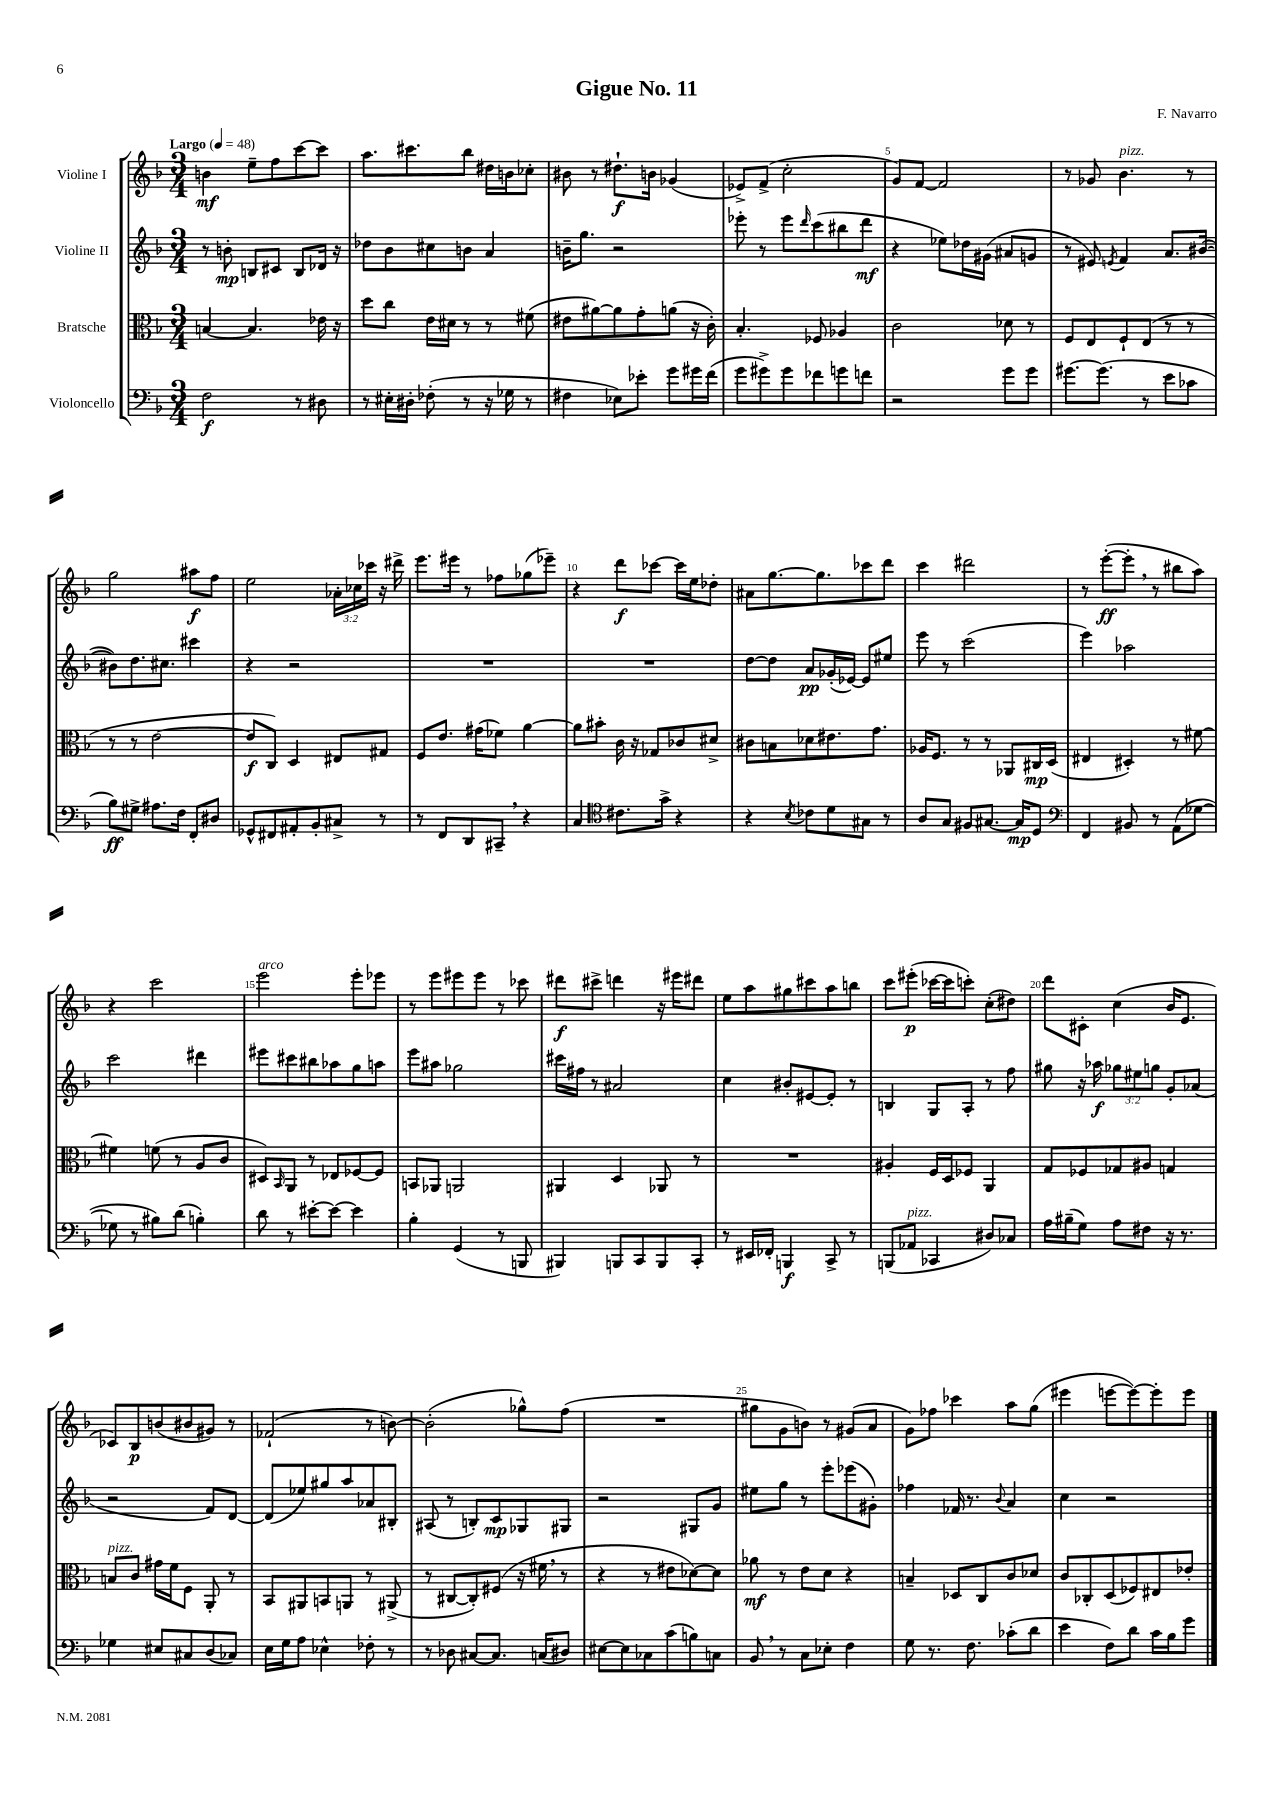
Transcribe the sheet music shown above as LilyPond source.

\header { title = "Gigue No. 11" composer = "F. Navarro" }
<<
\new StaffGroup <<
\new Staff = "s0" \with { instrumentName = "Violine I" } {
    \clef treble \key f \major \numericTimeSignature \time 3/4 \override Staff.TupletNumber.text = #tuplet-number::calc-fraction-text \tempo "Largo" 4 = 48
    b'4\mf e''8-- f''8 c'''8~ c'''8 |
    a''8. cis'''8. bes''8 dis''16 b'16 ces''8-. |
    bis'8 r8 dis''8.-!\f b'16 ges'4( |
    ees'8->) f'8->( c''2-. |
    g'8) f'8~ f'2 |
    r8 ges'8 bes'4.^\markup { \italic "pizz." } r8 |
    g''2 ais''8\f f''8 |
    e''2 \tuplet 3/2 { aes'16-. ces''16 ces'''16 } r16 dis'''16-> |
    e'''8. eis'''16 r8 fes''8 ges''8( ees'''8--) |
    r4 d'''8\f ces'''8~ ces'''16 e''16 des''8-. |
    ais'8 g''8.~ g''8. ces'''8 d'''8 |
    c'''4 dis'''2 |
    r8 e'''8~-.\ff( e'''8-. \breathe r8 bis''8 a''8) |
    r4 c'''2 |
    e'''2^\markup { \italic "arco" } e'''8-. ees'''8 |
    r8 e'''8 eis'''8 eis'''8 r8 ces'''8 |
    dis'''8\f cis'''8-> d'''4 r16 eis'''16 dis'''8 |
    e''8 a''8 gis''8 cis'''8 a''8 b''8 |
    c'''8 eis'''8-.\p( ces'''16~ ces'''16 c'''8-.) c''8-.( dis''8) |
    d'''8 cis'8-. c''4( bes'16 e'8. |
    ces'8) bes8\p b'8( bis'8 gis'8) r8 |
    fes'2-!( r8 b'8~) |
    b'2-.( ges''8-^) f''8( |
    R2. |
    gis''8 g'8 b'8) r8 gis'8( a'8 |
    g'8) fes''8 ces'''4 a''8 g''8( |
    eis'''4 e'''8~ e'''8~) e'''8-. e'''8 \bar "|." |
}
\new Staff = "s1" \with { instrumentName = "Violine II" } {
    \clef treble \key f \major \numericTimeSignature \time 3/4 \override Staff.TupletNumber.text = #tuplet-number::calc-fraction-text
    r8 b'8-.\mp b8 cis'8 b8 des'16 r16 |
    des''8 bes'8 cis''8 b'8 a'4 |
    b'16-- g''8. r2 |
    ees'''8-. r8 ees'''8 \grace { d'''16 } c'''8( bis''8 d'''8\mf |
    r4 ees''8) des''16 gis'16( ais'8 g'8 |
    r8 eis'8) \acciaccatura { e'8 } f'4 a'8. bis'16~( |
    bis'8) d''8. cis''8. cis'''4 |
    r4 r2 |
    R2. |
    R2. |
    d''8~ d''8 a'8\pp ges'16-.( ees'16~) ees'8 eis''8 |
    e'''8 r8 c'''2( |
    e'''4) aes''2 |
    c'''2 dis'''4 |
    eis'''8 cis'''8 bis''8 aes''8 g''8 a''8 |
    e'''8 ais''8 ges''2 |
    cis'''16 fis''16 r8 ais'2 |
    c''4 bis'8-. eis'8~ eis'8-. r8 |
    b4 g8 a8-. r8 f''8 |
    gis''8 r16 aes''16\f \tuplet 3/2 { ges''8 eis''8 g''8 } g'8-. aes'8( |
    r2 f'8) d'8~ |
    d'8( ees''8) gis''8 a''8 aes'8 bis8-. |
    ais8( r8 b8-.) c'8\mp ges8 gis8 |
    r2 gis8 g'8 |
    eis''8 g''8 r8 e'''8-. ees'''8( gis'8-.) |
    fes''4 fes'16 r8. \appoggiatura { bes'8 } a'4 |
    c''4 r2 \bar "|." |
}
\new Staff = "s2" \with { instrumentName = "Bratsche" } {
    \clef alto \key f \major \numericTimeSignature \time 3/4
    b4~ b4. ees'16 r16 |
    d''8 c''8 e'16 dis'16 r8 r8 fis'8( |
    eis'8 ais'8~) ais'8 g'8-. a'8( r16 c'16-.) |
    bes4.-. fes8 aes4 |
    c'2 des'8 r8 |
    f8 e8 f8-! e8( r8 r8 |
    r8 r8 e'2~ |
    e'8\f c8) d4 eis8 gis8 |
    f8 e'8. gis'16( fes'8) a'4~ |
    a'8 bis'8-. c'16 r16 ges8 ces'8 dis'8-> |
    cis'8 b8 des'8 eis'8. g'8. |
    aes16 f8. r8 r8 aes,8 cis16\mp d16( |
    eis4 dis4-.) r8 fis'8~ |
    fis'4 f'8( r8 a8 c'8 |
    dis8) \grace { bes,16 } a,8 r8 ees8 fes8~ fes8 |
    b,8 aes,8 a,2 |
    ais,4 d4 aes,8 r8 |
    R2. |
    ais4-. f16 d16 fes8 a,4 |
    g8 fes8 ges8 ais8 g4 |
    b8^\markup { \italic "pizz." } c'8 gis'16 f'16 f8 a,8-. r8 |
    bes,8 ais,8 b,8 a,8 r8 ais,8->( |
    r8 cis8~ cis8-.) fis8( r16 fis'16 \breathe r8 |
    r4 r8 eis'8 des'8~) des'8 |
    aes'8\mf r8 e'8 d'8 r4 |
    b4-- des8 c8 c'8 des'8 |
    c'8 ces8-. d8( fes8) eis8 ees'8-. \bar "|." |
}
\new Staff = "s3" \with { instrumentName = "Violoncello" } {
    \clef bass \key f \major \numericTimeSignature \time 3/4
    f2\f r8 dis8 |
    r8 eis16-. dis16-. fes8-.( r8 r16 ges16 r8 |
    fis4 ees8) ees'8-. g'8 gis'16 f'16( |
    g'8 gis'8->) gis'8 fes'8 g'8 f'8 |
    r2 g'8 g'8 |
    gis'8.~ gis'8.( r8 e'8 ces'8 |
    bes8\ff) gis8-> ais8. f16 f,8-. dis8 |
    ges,8-^ fis,8 ais,8-. bes,8-. cis8-> r8 |
    r8 f,8 d,8 cis,8-- \breathe r4 |
    c4 \clef tenor cis'8. g'16-> r4 |
    r4 \acciaccatura { bes8 } ces'8 d'8 gis8 r8 |
    a8 g8 fis8 gis8.~ gis16\mp d8 |
    \clef bass f,4 bis,8 r8 a,8( ges8~ |
    ges8 r8 bis8) d'8( b4-.) |
    d'8 r8 eis'8~-. eis'8~ eis'4 |
    bes4-. g,4( r8 b,,8 |
    bis,,4) b,,8 c,8 b,,8 c,8-. |
    r8 eis,16 fes,16-. b,,4\f c,8-> r8 |
    b,,8( aes,8^\markup { \italic "pizz." } ces,4 dis8) ces8 |
    a16 bis16--( g8) a8 fis8 r16 r8. |
    ges4 eis8 cis8 d8( ces8) |
    e16 g16 a8 ees4-^ fes8-. r8 |
    r8 des8 cis8~ cis8. c16( dis8) |
    eis8~ eis8 ces8 c'8( b8) c8 |
    bes,8 \breathe r8 c8 ees8-. f4 |
    g8 r8. f8. ces'8-.( d'8 |
    e'4 f8) d'8 c'16 bes16 g'8 \bar "|." |
}
>>
>>
\layout { \context { \Score \override BarNumber.break-visibility = ##(#f #t #t) barNumberVisibility = #(every-nth-bar-number-visible 5) } }
